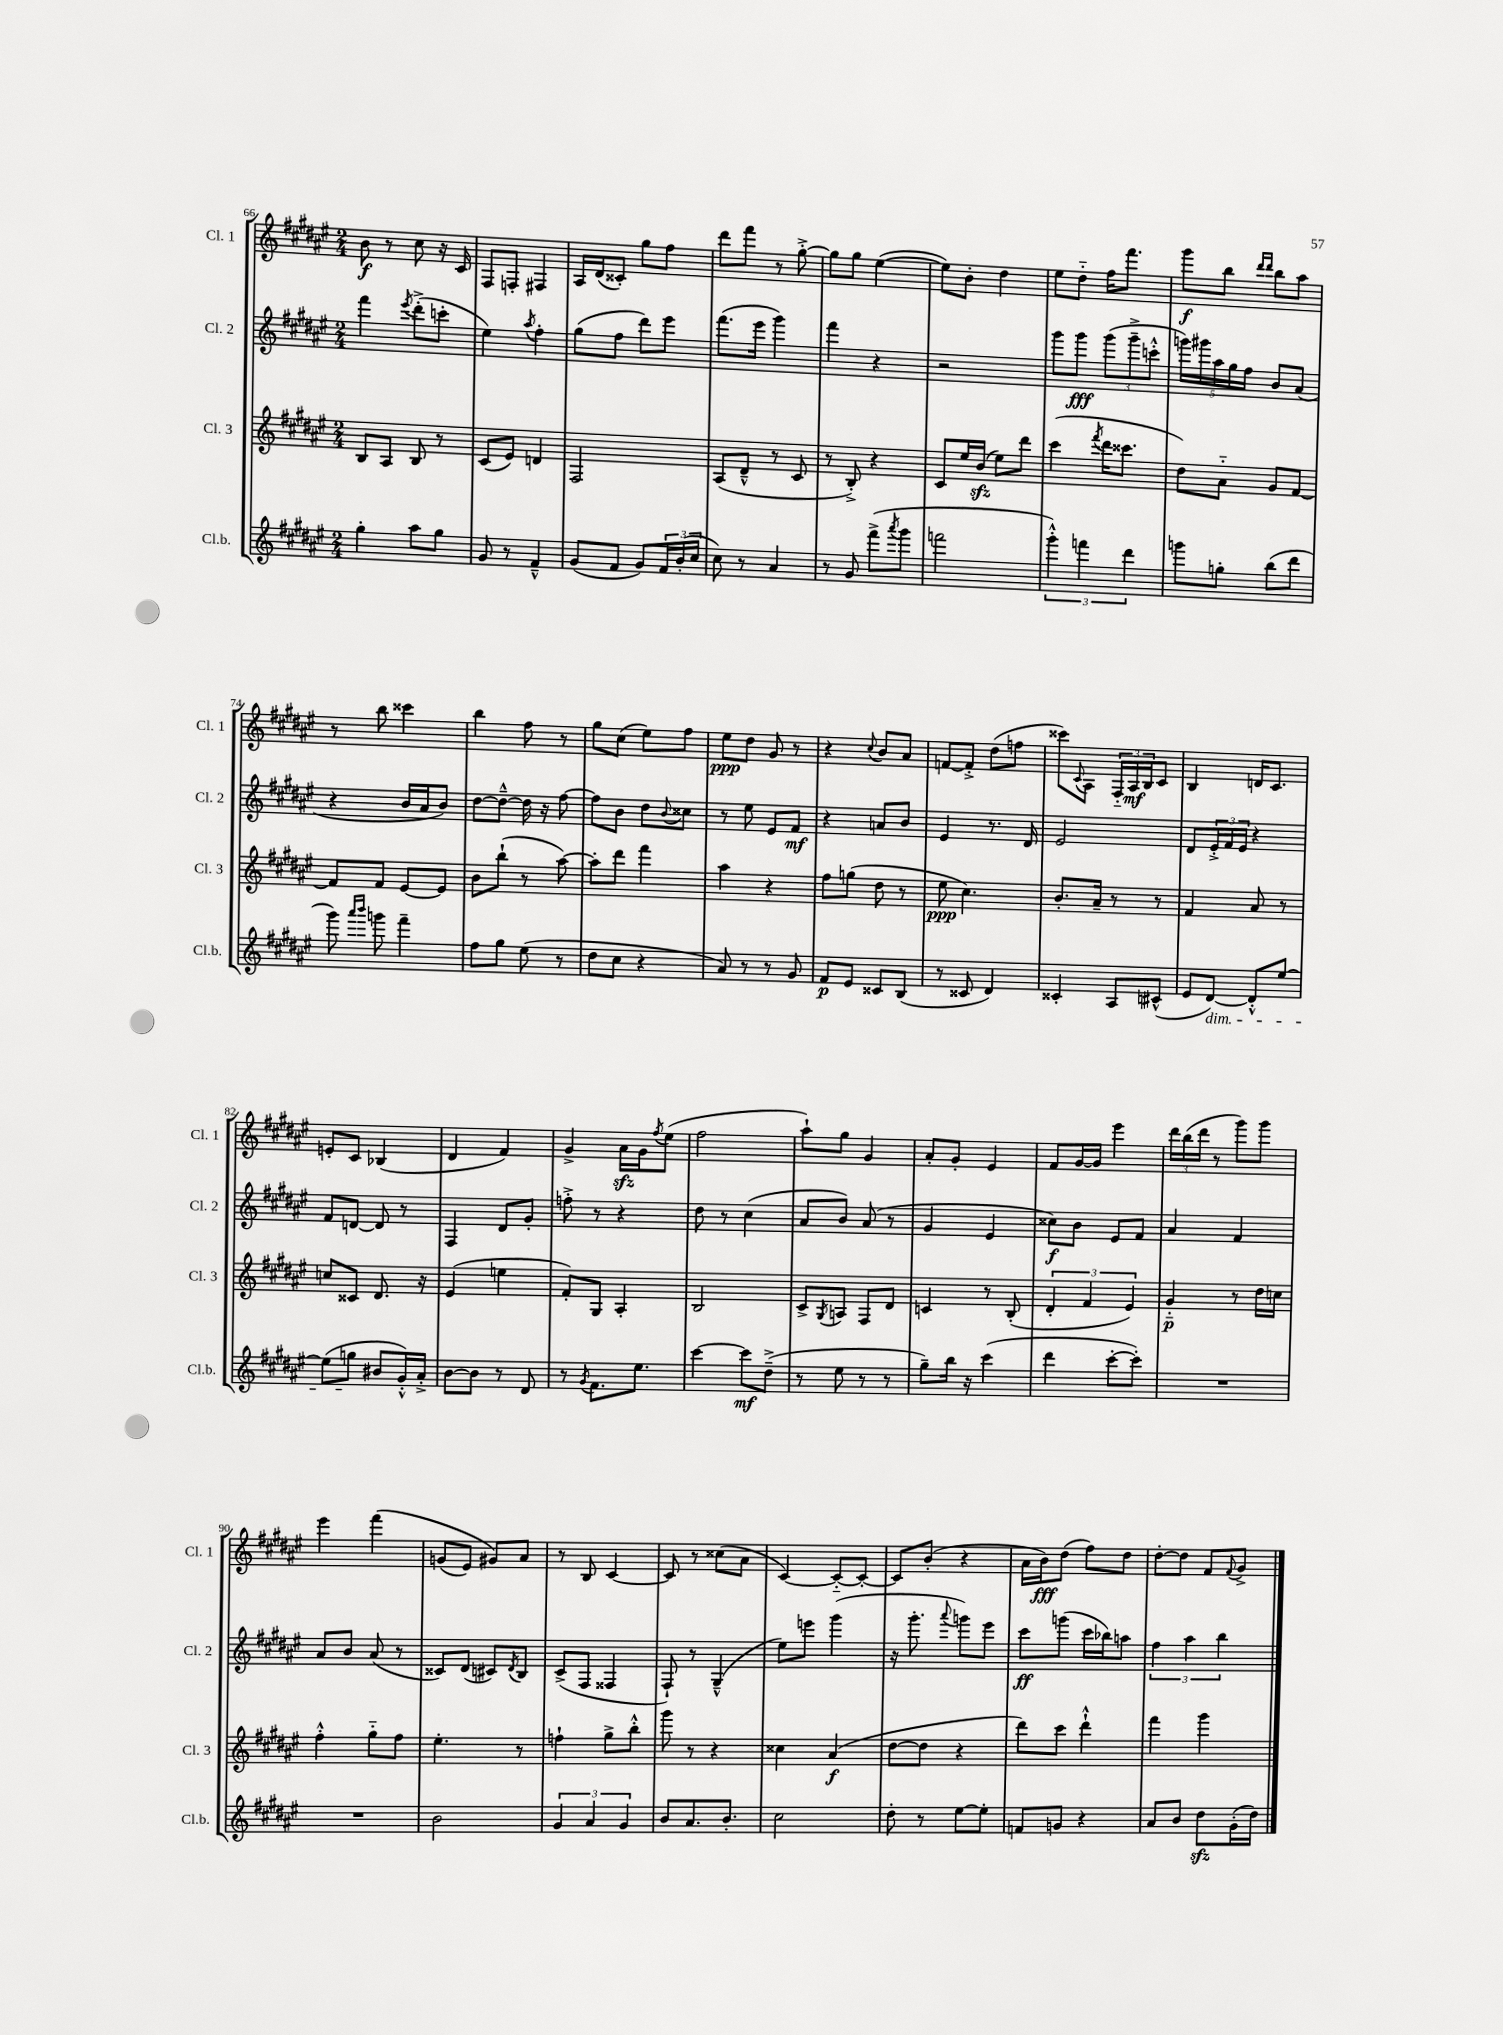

**kern	**kern	**kern	**kern
*staff4	*staff3	*staff2	*staff1
*clefG2	*clefG2	*clefG2	*clefG2
*k[f#c#g#d#a#e#]	*k[f#c#g#d#a#e#]	*k[f#c#g#d#a#e#]	*k[f#c#g#d#a#e#]
*M2/4	*M2/4	*M2/4	*M2/4
4gg#'\	8B/L	4fff#\	8b\
.	8A#/J	.	8r
.	.	8qeee#/	.
8aa#\L	8B/	(8ddd#'^\L	8cc#\
8gg#\J	8r	8ccc'\J	16r
.	.	.	16c#/
=	=	=	=
8g#/	(8c#/L	4ee#\)	8F#/L
8r	8e#/J)	.	8F'/J
.	.	8qaa#/	.
4f#~^^/	4d/	4ff#'\	4F#/
=	=	=	=
(8g#/L	2F#/	(8gg#\L	16A#/LL
.	.	.	(16d#/J
8f#/J	.	8ff#\J	8c##'/J)
8g#/L)	.	8ddd#\L)	8gg#\L
24f#/L	.	8eee#\J	8ff#\J
(24b'/	.	.	.
24cc#/JJ	.	.	.
=	=	=	=
8cc#\)	(8A#/L	(8.fff#\L	8ddd#\L
8r	8d#~^^/J	.	8fff#\J
.	.	16eee#\Jk	.
4a#/	8r	4ggg#\)	8r
.	8c#/	.	[8gg#'^\
=	=	=	=
8r	8r	4fff#\	8gg#\]L
8g#/	8B'^/)	.	8gg#\J
(8fff#^\L	4r	4r	([4ee#\
8qaaa#/	.	.	.
8ggg#\J	.	.	.
=	=	=	=
2fff\	8c#/L	2r	8ee#\]L)
.	16ee#/L	.	8b'\J
.	(16b/JJ	.	.
.	8ee#\L)	.	4dd#\
.	8ddd#\J	.	.
=	=	=	=
6ggg#'^^\)	(4ccc#\	8ggg#\L	8ee#\L
.	.	8ggg#\J	8dd#'~\J
6fff\	.	.	.
.	8qfff#/	.	.
.	16ddd#\LK	(12ggg#\L	16ff#\LK
.	8.ccc##\J	.	8.fff#\J
6ddd#\	.	12ggg#~^\	.
.	.	12ccc'^^\J	.
=	=	=	=
8ggg\L	8dd#\L)	20ggg\LL)	8ggg#\L
.	.	20ggg#\	.
.	.	20aa#\	.
8gg'\J	8a#'~\J	.	8bb\J
.	.	20gg#\	.
.	.	20ff#\JJ	.
.	.	.	16qqddd#/LL
.	.	.	16qqddd#/JJ
(8bb\L	8g#/L	8b/L	8bb\L
8ddd#\J	[8f#/J	(8a#/J	8aa#\J
=	=	=	=
8ggg#\)	8f#/]L	4r	8r
16qqaaa#/LL	.	.	.
16qqbbb/JJ	.	.	.
8ggg\	8f#/J	.	8bb\
4fff#~\	[8e#/L	16b/LL	4ccc##\
.	.	16a#/J	.
.	8e#/]J	8b/J)	.
=	=	=	=
8ff#\L	8b\L	[8dd#\L	4bb\
8gg#\J	(8bb`\J	8dd#~^^\_J	.
(8ee#\	8r	16dd#\]	8ff#\
.	.	16r	.
8r	[8aa#\)	[8ff#\	8r
=	=	=	=
8dd#\L	8aa#'\]L	8ff#\]L	8gg#\L
8cc#\J	8ddd#\J	8b\J	(8cc#\J
4r	4fff#\	8dd#\L	8ee#\L)
.	.	8qqb/	.
.	.	8cc##\J	8ff#\J
=	=	=	=
8a#/)	4aa#\	8r	8ee#\L
8r	.	8ee#\	8dd#\J
8r	4r	8e#/L	8g#/
8g#/	.	8f#/J	8r
=	=	=	=
8f#/L	8ff#\L	4r	4r
8e#/J	(8gg\J	.	.
.	.	.	8qqcc#/
8c##/L	8dd#\	8a/L	8b/L
(8B/J	8r	8b/J	8a#/J
=	=	=	=
8r	8ee#\	4e#/	[8f/L
8c##/	4.cc#\)	.	8f'^/]J
4d#/)	.	8.r	(8dd#\L
.	.	.	8ff\J
.	.	16d#/	.
=	=	=	=
4c##'/	8.b'/L	2e#/	8ccc##\L)
.	.	.	8qqc#/
.	.	.	8A#\J
.	16a#~/Jk	.	.
8A#/L	8r	.	24F#'~/LL
.	.	.	24A#/
.	.	.	24B/J
(8c#^^/J	8r	.	8c#/J
=	=	=	=
8e#/L	4f#/	8d#/L	4B/
[8d#/J)	.	24e#'^/L	.
.	.	24f#/	.
.	.	24e#/JJ	.
8d#'^^/]L	8a#/	4r	16d/LK
.	.	.	8.c#/J
[8ee#/J	8r	.	.
=	=	=	=
(8ee#\]L	8cc/L	8f#/L	8e'/L
8gg\J	8c##/J	[8d/J	8c#/J
8b#/L	8.d#/	8d/]	(4B-/
16g#'^^/L)	.	8r	.
16a#'^/JJ	16r	.	.
=	=	=	=
[8b\L	(4e#/	4F#/	4d#/
8b\]J	.	.	.
8r	4ee\	8d#/L	4f#/)
8d#/	.	8g#'/J	.
=	=	=	=
8r	8f#'/L)	8ff'^\	4g#^/
8qg#/	.	.	.
8.f#\L	8G#/J	8r	.
.	4A#'/	4r	16a#\LL
8.ee#\J	.	.	16g#\J
.	.	.	8qff#/
.	.	.	(8ee#\J
=	=	=	=
[4ccc#\	2B/	8dd#\	2ff#\
.	.	8r	.
8ccc#\]L	.	(4cc#\	.
(8dd#~^\J	.	.	.
=	=	=	=
8r	8c#^/L	8a#/L	8aa#`\L)
.	8qG#/	.	.
8ee#\	8A/J	8b/J)	8gg#\J
8r	8F#/L	(8a#/	4g#/
8r	8d#/J	8r	.
=	=	=	=
8gg#~\L)	4c/	4g#/	8a#'/L
16bb\Jk	.	.	8g#'/J
16r	.	.	.
(4ccc#\	8r	4e#/	4e#/
.	(8B'/	.	.
=	=	=	=
4ddd#\	6d#'/	8cc##\L)	8f#/L
.	.	8b\J	[16g#/L
.	6f#/	.	.
.	.	.	16g#/]JJ
[8ccc#'\L	.	8e#/L	4eee#\
.	6e#/)	.	.
8ccc#'\]J)	.	8f#/J	.
=	=	=	=
2r	4g#'~/	4a#/	24ddd#\LL
.	.	.	(24bb\
.	.	.	24ddd#\JJ
.	.	.	8r
.	8r	4f#/	8ggg#\L)
.	16dd#\LL	.	8ggg#\J
.	16cc\JJ	.	.
=	=	=	=
2r	4ff#'^^\	8a#/L	4eee#\
.	.	8b/J	.
.	8gg#'~\L	(8a#/	&(4fff#\
.	8ff#\J	8r	.
=	=	=	=
2b\	4.ee#'\	8c##/L)	(8g/L
.	.	(8d#/J	8e#/J)
.	.	8c#/L)	8g#/L&)
.	.	8qd#/	.
.	8r	8B/J	8a#/J
=	=	=	=
6g#/	4ff`\	(8c#^/L	8r
.	.	8F#/J	8B/
6a#/	.	.	.
.	8gg#^\L	4F##/	[4c#/
6g#/	.	.	.
.	8bb'^^\J	.	.
=	=	=	=
8b/L	8ggg#\	8F#`/)	8c#/]
8.a#/	8r	8r	8r
.	4r	(4G#~^^/	(8cc##\L
8.b'/J	.	.	.
.	.	.	8a#\J
=	=	=	=
2cc#\	4cc##\	8ee#\L)	[4c#/)
.	.	8eee\J	.
.	(4a#/	(4ggg#\	8c#'~/_L
.	.	.	8c#'/_J
=	=	=	=
8dd#'\	[8dd#\L	16r	8c#/]L
.	.	8.ggg#'\	.
8r	8dd#\]J	.	(8b'/J
.	.	8qqaaa#/	.
[8ee#\L	4r	8ggg\L)	4r
8ee#'\]J	.	8eee#\J	.
=	=	=	=
8f/L	8ddd#\L)	8ccc#\L	16a#\LL
.	.	.	16b\J)
8g/J	8ccc#\J	(8ggg\J	(8dd#\J
4r	4ddd#`^^\	16ccc#\LL	8ff#\L)
.	.	16bb-\J)	.
.	.	8aa\J	8dd#\J
=	=	=	=
8a#/L	4fff#\	6ff#\	[8dd#'\L
8b/J	.	.	8dd#\]J
.	.	6aa#\	.
8dd#\L	4ggg#\	.	8f#/L
.	.	6bb\	.
.	.	.	8qqf#/
(16g#'\L	.	.	8g#^/J
16dd#\JJ)	.	.	.
==	==	==	==
*-	*-	*-	*-
